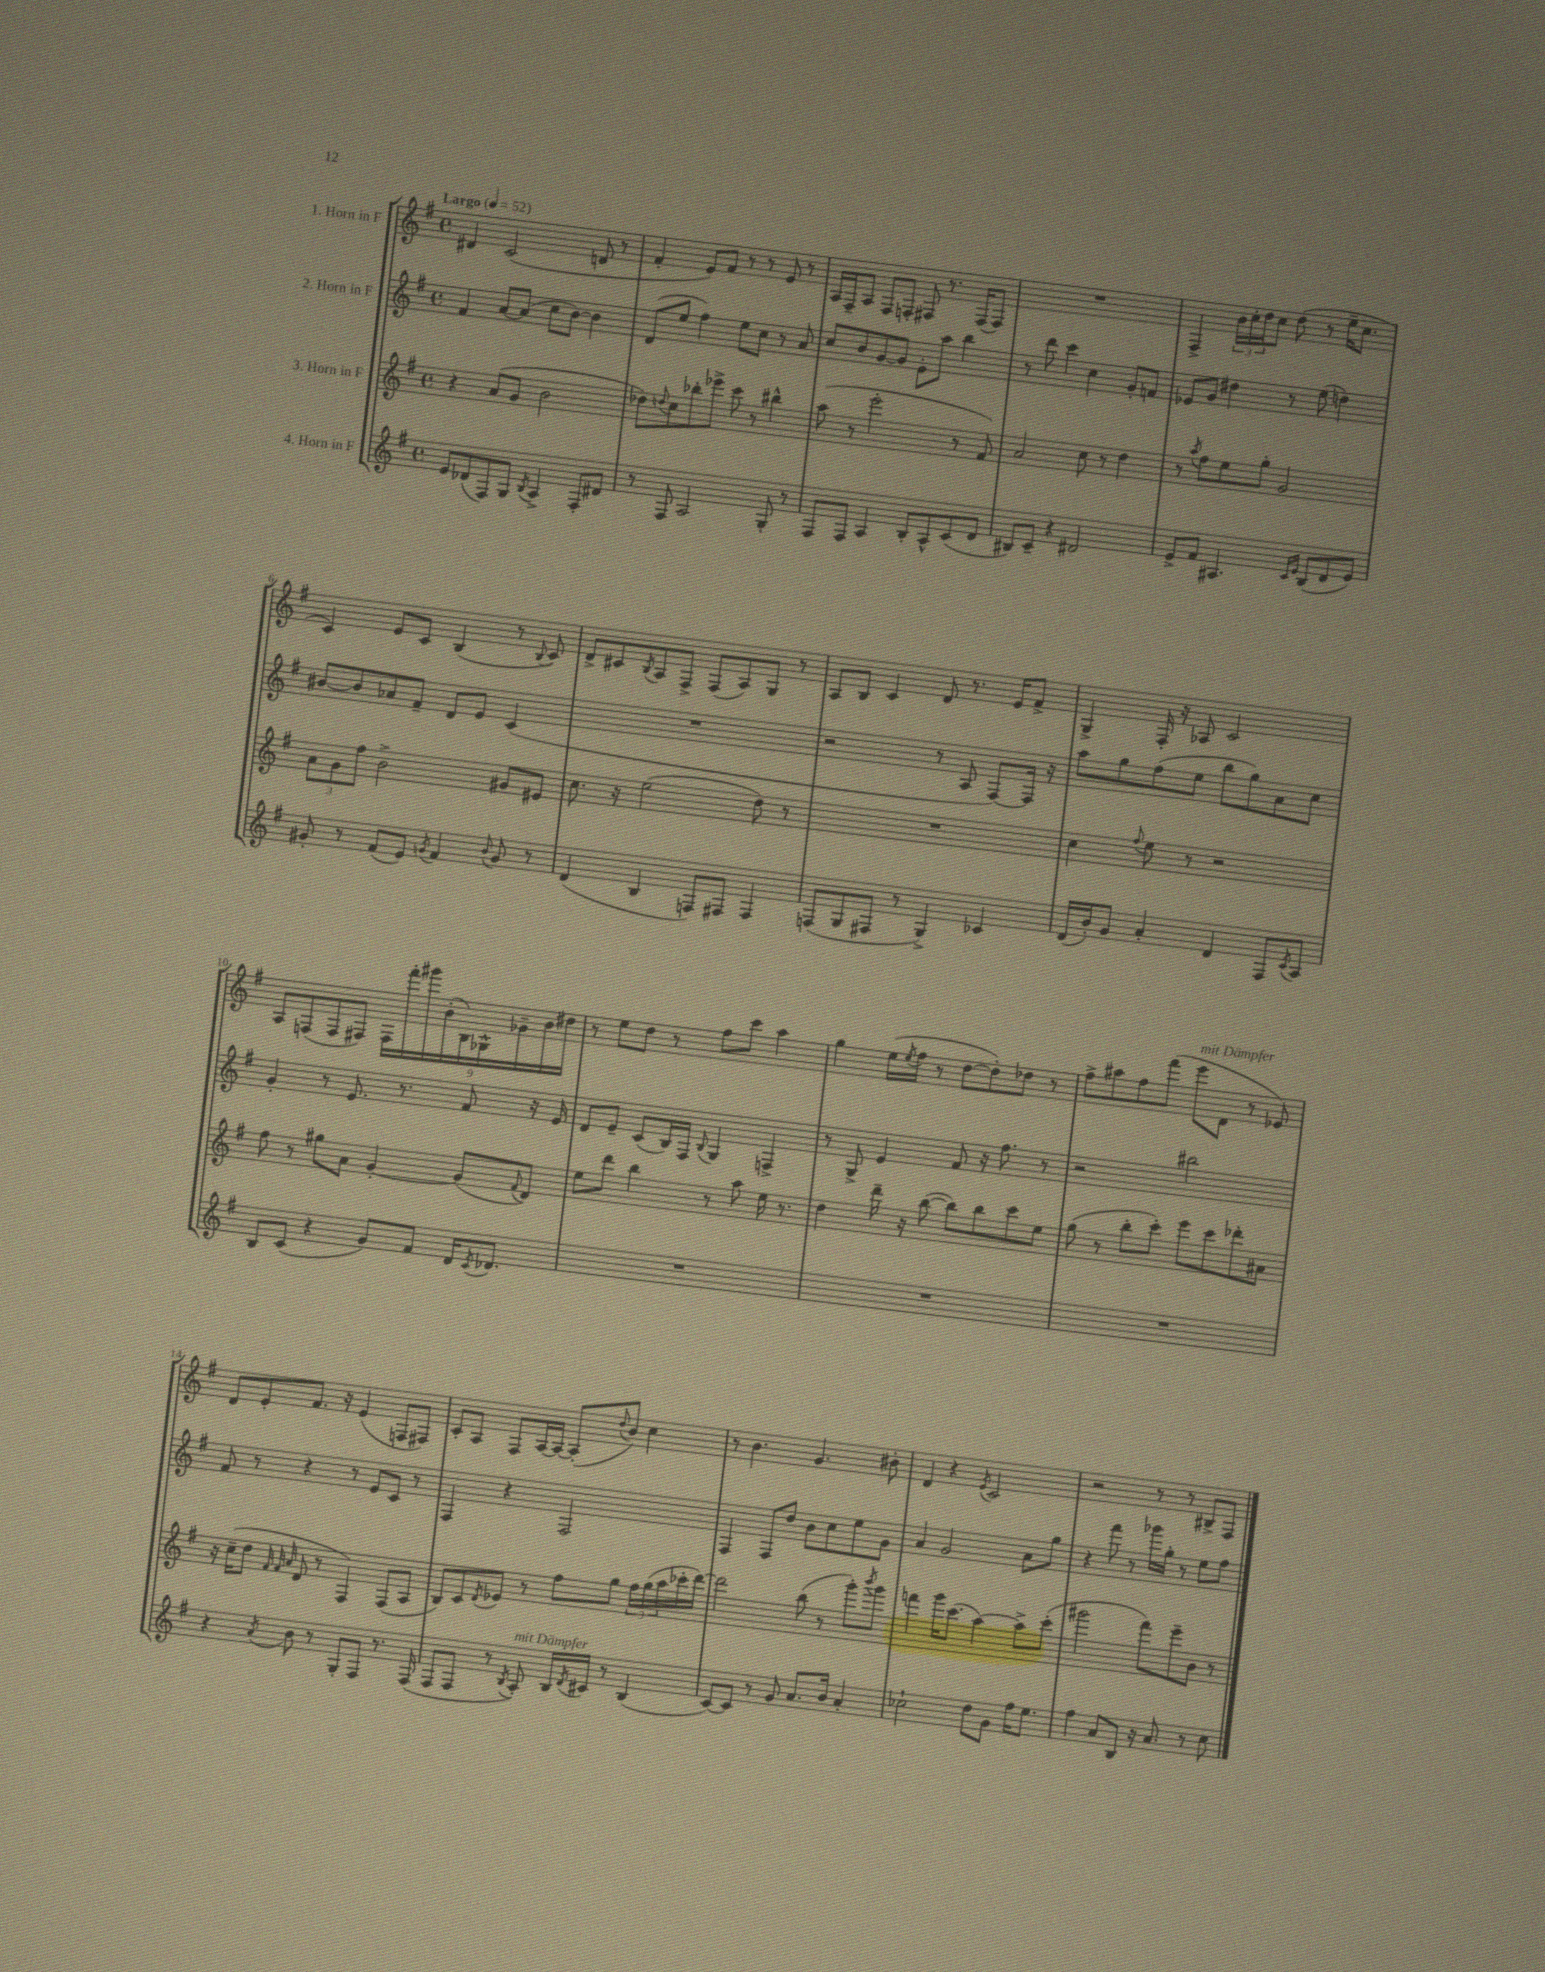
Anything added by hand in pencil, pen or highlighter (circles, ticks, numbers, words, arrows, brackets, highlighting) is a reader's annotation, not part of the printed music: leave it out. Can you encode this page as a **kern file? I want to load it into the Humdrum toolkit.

**kern	**kern	**kern	**kern
*staff4	*staff3	*staff2	*staff1
*clefG2	*clefG2	*clefG2	*clefG2
*k[f#]	*k[f#]	*k[f#]	*k[f#]
*M4/4	*M4/4	*M4/4	*M4/4
*met(c)	*met(c)	*met(c)	*met(c)
*MM52	*MM52	*MM52	*MM52
8e	4r	4f#	4d#
(8d-	.	.	.
8F#)	(8a	[8a	(2c
8G	8g	(8a]	.
8qB	.	.	.
4A^	2b	8cc	.
.	.	[8b)	.
8F#'	.	4b]	8d
8d#	.	.	8r
=	=	=	=
8r	8dd-)	(8d	4f#'
.	8qqdd	.	.
8F#	8cc	8ee	.
2A	8bb-'	4ff#)	8e)
.	8eee-^	.	8f#
.	8ccc	8ee	8r
.	8r	8cc	8r
8G'	4bb#^^	8r	8e
8r	.	8a	8r
=	=	=	=
8F#	(8aa	8cc	16A
.	.	.	16F#~
8F#	8r	8b	8A
4A	2eee'	[8g	8F#
.	.	8g]	8F'
8B'	.	8e'	8F#
8A^^	.	8aa	8.r
(8c	8r	4bb	.
.	.	.	(16F#
8d	8f#)	.	8F#)
=	=	=	=
8B#)	2a	8r	1r
8c~	.	8ddd	.
4r	.	4ccc	.
2d#	8cc	4cc	.
.	8r	.	.
.	4dd	8g'	.
.	.	8f	.
=	=	=	=
8e^	8r	8e-	4F#^
.	8qaa	.	.
8f#	8ff#	8g	.
4.A#	8ee	4dd#	24b
.	.	.	24cc'
.	.	.	24dd
.	8gg'	.	8cc
.	2g	8r	(8dd
16qqc	.	.	.
16qqe	.	.	.
(8B	.	(8ee	8r
8d	.	4dd)	16ee~
.	.	.	8.cc
8e)	.	.	.
=	=	=	=
8g#'	12a	[8b#	4c)
.	12g	.	.
8r	.	8b#]	.
.	12ff#	.	.
(8f#	2b^	8a-	8e
8e)	.	8f#~	8c
8qg	.	.	.
4f#	.	8d	(4B
.	.	8e	.
8qqb	.	.	.
8g	8g#	(4c	8r
.	.	.	8qqB
8r	8e#	.	8c)
=	=	=	=
(4d	8.cc	1r	8d^
.	.	.	8c#
.	16r	.	.
.	.	.	8qB
4B	(2ee	.	8A
.	.	.	8F#^
8F)	.	.	(8F#
8F#	.	.	8A)
4F#	8dd)	.	8G
.	8r	.	8r
=	=	=	=
(8F	1r	2r	8A
8G	.	.	8B
8F#	.	.	4c
8r	.	.	.
4G^)	.	8r	8d
.	.	8A	8.r
4c-	.	[8F#)	.
.	.	.	16e
.	.	16F#]	8f#^
.	.	16r	.
=	=	=	=
(16d	4cc	8aa	4G^
16b')	.	.	.
8g	.	8gg	.
.	8qqff#	.	.
4a'	8ee	(8ff#	16F#'
.	.	.	16r
.	8r	8ee	8A-
4d	2r	8bb	2c
.	.	8gg)	.
8F#	.	8a	.
8qc	.	.	.
8A	.	8cc	.
=	=	=	=
8B	8ff#	4g'	8A
(8c	8r	.	(8F
4r	8gg#	8r	8F
.	8a	8.e	8F#)
8g)	[4g'	.	18F#
.	.	.	18fff#'
.	.	8.r	.
.	.	.	18ggg#
8f#	.	.	.
.	.	.	(18b'
.	.	.	18B)
16d	(8g]	8f#	.
.	.	.	18G-^^
8qc	.	.	.
8.d-	.	.	.
.	.	.	18g-~
.	8qqf#	.	.
.	8d)	16r	.
.	.	.	18b
.	.	16e	.
.	.	.	18dd#
=	=	=	=
1r	8ee	8d	8r
.	8ddd	8e~	8ee
.	4bb	(8c	8dd
.	.	16B)	8r
.	.	16F#	.
.	.	8qqB	.
.	8r	4G	8ff#
.	8aa	.	8ccc
.	16ee	4F^	4aa
.	8.r	.	.
=	=	=	=
1r	4dd	8r	4gg
.	.	8G^	.
.	16ddd~	4e	(16ee
.	.	.	8qee
.	16r	.	16ff#
.	([8bb	.	8r
.	8bb])	8f#	[8dd
.	8bb	16r	8dd'])
.	.	8.ff#	.
.	8ccc	.	8dd-
.	8ee	8r	8r
=	=	=	=
1r	(8gg	2r	8ff#^
.	8r	.	8aa#
.	8bb'	.	8ff#
.	8ccc')	.	(8fff#
.	8eee	2bb#	8eee
.	8ccc	.	8d
.	8ddd-'	.	8r
.	8a#	.	8e-)
=	=	=	=
4r	16r	8f#	8d
.	(16cc~	.	.
.	8dd	8r	8e'
.	32qqf#	.	.
.	32qqf#	.	.
8qa	32qqa	.	.
8b	8d	4r	8.f#
8r	8r	.	.
.	.	.	16r
8G'	4F#)	8r	(4e
8F#	.	8e	.
8.r	(8F#	8c	8F
.	8A	8r	8F#)
(16F#	.	.	.
=	=	=	=
8F#	8B)	4F#	8c'
8F#	8c	.	8A
.	8qd	.	.
8r	8e-	4r	8F#
8qB	.	.	.
8A')	8r	.	[16A
.	.	.	16A_
16B	8ff#	2F#	(8A']
8qd	.	.	.
16c#	.	.	.
.	.	.	8qqdd
8r	8gg	.	8b)
(4B	24ff#	.	4cc
.	(24gg	.	.
.	24aa	.	.
.	16ccc-'	.	.
.	[16ddd)	.	.
=	=	=	=
[8c)	2ddd]	4F#	8r
8c]	.	.	4.b
8r	.	8F#	.
8g	.	8dd	.
8.a	(8bb	8b	4.g
.	8r	8cc	.
16b	.	.	.
4a'	8ggg')	8ee	.
.	8qbbb	.	.
.	8ggg	8g	8b#'
=	=	=	=
2cc-`	4fff	4a	4d
.	16ggg	2g	4r
.	(8.ccc	.	.
.	.	.	8qe
8dd	[4aa)	.	2c
8g	.	.	.
16ff#	8aa^]	8a	.
8.ee	.	.	.
.	(8ccc'	8gg	.
=	=	=	=
4ff#	2ggg#	4r	2r
8a	.	8fff#	.
8B	.	8r	.
16r	8fff#)	16ggg-	8r
8.a	.	16gg'	.
.	8eee~	8r	8r
8r	8b	8ee	8B#^
8cc	8r	8ff#	8F#
==	==	==	==
*-	*-	*-	*-
